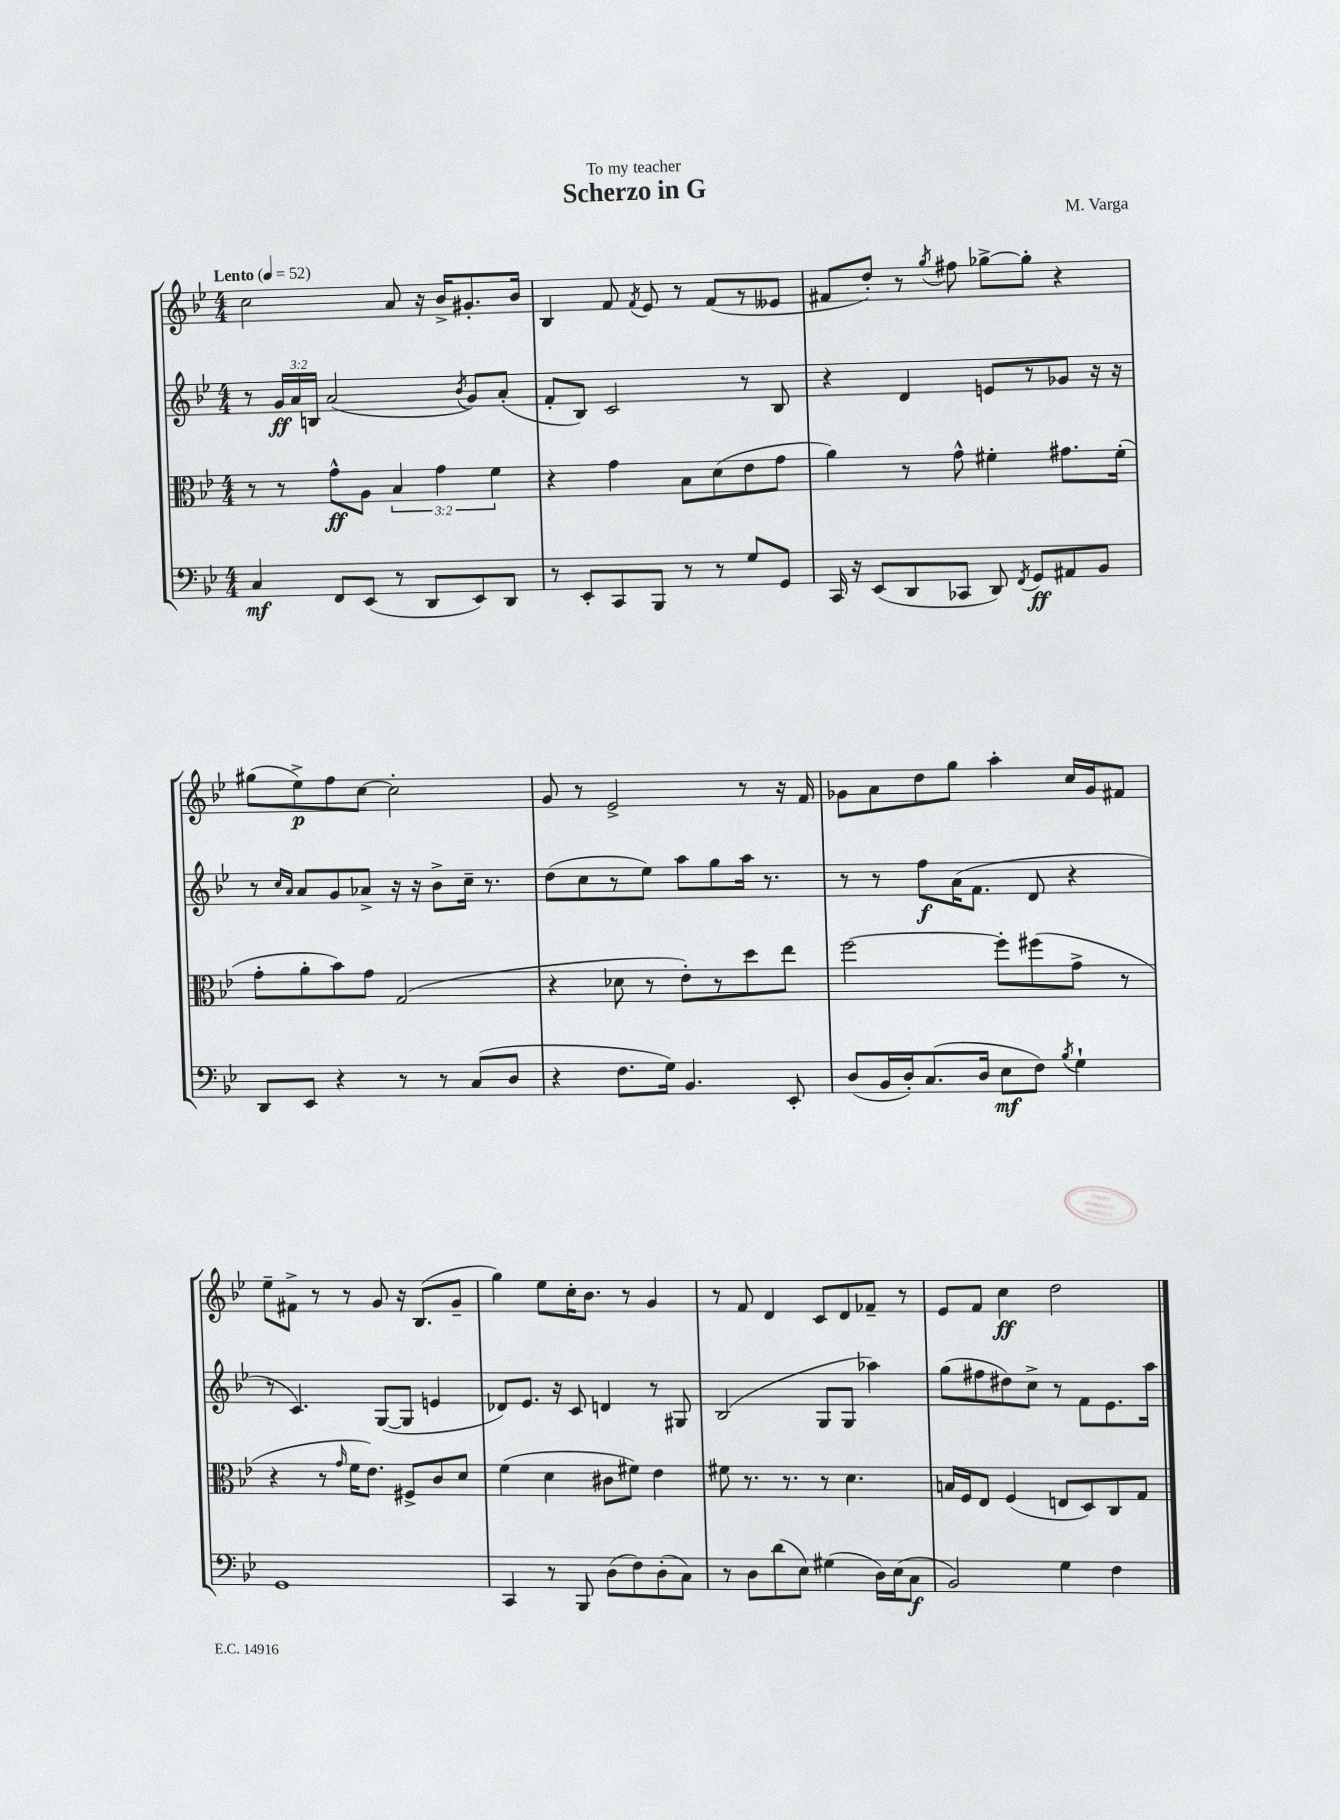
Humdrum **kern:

**kern	**dynam	**kern	**dynam	**kern	**dynam	**kern	**dynam
*part4	*part4	*part3	*part3	*part2	*part2	*part1	*part1
*staff4	*staff4	*staff3	*staff3	*staff2	*staff2	*staff1	*staff1
*clefF4	*	*clefC3	*	*clefG2	*	*clefG2	*
*k[b-e-]	*	*k[b-e-]	*	*k[b-e-]	*	*k[b-e-]	*
*M4/4	*	*M4/4	*	*M4/4	*	*M4/4	*
*MM52	*	*MM52	*	*MM52	*	*MM52	*
=1	=1	=1	=1	=1	=1	=1	=1
!	!	!	!	!	!	!LO:TX:a:B:t=Lento	!
4C/	mf	8r	.	8r	.	2cc\	.
.	.	8r	.	24g/LL	ff	.	.
.	.	.	.	24a/	.	.	.
.	.	.	.	24Bn/JJ	.	.	.
8FF/L	.	8g^^\L	ff	(2a/	.	.	.
(8EE-/J	.	8A\J	.	.	.	.	.
8r	.	6B-/	.	.	.	8a/	.
8DD/L	.	.	.	.	.	16r	.
.	.	6g\	.	.	.	.	.
.	.	.	.	.	.	16b-^/KL	.
.	.	.	.	8qb-/	.	.	.
8EE-/)	.	.	.	8g/L)	.	8.g#X'/	.
.	.	6f\	.	.	.	.	.
8DD/J	.	.	.	(8a'/J	.	.	.
.	.	.	.	.	.	16b-/Jk	.
=2	=2	=2	=2	=2	=2	=2	=2
8r	.	4r	.	8f'/L	.	4B-/	.
8EE-'/L	.	.	.	8B-/J)	.	.	.
8CC/	.	4g\	.	2c/	.	8f/	.
.	.	.	.	.	.	8qf/	.
8BBB-/J	.	.	.	.	.	8e-/	.
8r	.	8B-\L	.	.	.	8r	.
8r	.	(8d\	.	.	.	(8f/L	.
8G/L	.	8e-\	.	8r	.	8r	.
8GG/J	.	8g\J	.	8B-/	.	8e--X/J	.
=3	=3	=3	=3	=3	=3	=3	=3
16CC/	.	4a\)	.	4r	.	8f#X/L	.
16r	.	.	.	.	.	.	.
(8EE-/L	.	.	.	.	.	8dd'/J)	.
8DD/	.	8r	.	4d/	.	8r	.
.	.	.	.	.	.	8qgg/	.
8CC-X/J	.	8g^^\	.	.	.	8ff#X\	.
8DD/)	.	4f#X'\	.	8en/L	.	[8gg-X^\L	.
8qFF/	.	.	.	.	.	.	.
8GG/L	ff	.	.	8r	.	8gg-'\J]	.
8AA#X/	.	8.g#X\L	.	8g-X/J	.	4r	.
8BB-/J	.	.	.	16r	.	.	.
.	.	(16f#'\Jk	.	16r	.	.	.
!!LO:LB:g=z
=4	=4	=4	=4	=4	=4	=4	=4
8DD/L	.	8g'\L	.	8r	.	(8gg#X\L	.
.	.	.	.	16qqcc/LL	.	.	.
.	.	.	.	16qqa/JJ	.	.	.
8EE-/J	.	8a'\	.	8a/L	.	8ee-^\)	p
4r	.	8b-\)	.	8g/	.	8ff\	.
.	.	8g\J	.	8a-X^/J	.	[8cc\J	.
8r	.	(2G/	.	16r	.	2cc'\]	.
.	.	.	.	16r	.	.	.
8r	.	.	.	8b-^\L	.	.	.
(8C/L	.	.	.	16cc~\Jk	.	.	.
.	.	.	.	8.r	.	.	.
8D/J	.	.	.	.	.	.	.
=5	=5	=5	=5	=5	=5	=5	=5
4r	.	4r	.	(8dd\L	.	8g/	.
.	.	.	.	8cc\	.	8r	.
8.F\L	.	8d-X\	.	8r	.	2e-^/	.
.	.	8r	.	8ee-\J)	.	.	.
16G\Jk)	.	.	.	.	.	.	.
4.BB-/	.	8e-'\L)	.	8aa\L	.	.	.
.	.	8r	.	8gg\	.	.	.
.	.	8dd\	.	16aa\Jk	.	8r	.
.	.	.	.	8.r	.	.	.
8EE-'/	.	8ee-\J	.	.	.	16r	.
.	.	.	.	.	.	16f/	.
=6	=6	=6	=6	=6	=6	=6	=6
(8D/L	.	[2ff\	.	8r	.	8g-X\L	.
16BB-/L	.	.	.	8r	.	8a\	.
16D'/J)	.	.	.	.	.	.	.
(8.C/	.	.	.	8ff\L	f	8dd\	.
.	.	.	.	(16a\K	.	8gg\J	.
16D/Jk	.	.	.	8.f\J	.	.	.
8E-\L	mf	8ff'\L]	.	.	.	4aa'\	.
8F\J)	.	(8ff#X\	.	8d/	.	.	.
8qB-/	.	.	.	.	.	.	.
4G`\	.	8g^\J	.	4r	.	16cc/LL	.
.	.	.	.	.	.	16g-/J	.
.	.	8r	.	.	.	8f#X/J	.
!!LO:LB:g=z
=7	=7	=7	=7	=7	=7	=7	=7
1GG	.	4r	.	8r	.	8ee-~\L	.
.	.	.	.	4.c/)	.	8f#X^\J	.
.	.	8r	.	.	.	8r	.
.	.	16qqg/	.	.	.	.	.
.	.	16f\KL	.	.	.	8r	.
.	.	8.e-\J)	.	.	.	.	.
.	.	.	.	([8G/L	.	8g/	.
.	.	8F#X^/L	.	8G/J]	.	16r	.
.	.	.	.	.	.	(8.B-/L	.
.	.	8c/	.	4en/	.	.	.
.	.	8d/J	.	.	.	8g~/J	.
=8	=8	=8	=8	=8	=8	=8	=8
4CC/	.	(4f\	.	8d-X/L)	.	4gg\)	.
.	.	.	.	8.e-/J	.	.	.
8r	.	4d\	.	.	.	8ee-\L	.
.	.	.	.	16r	.	.	.
8BBB-/	.	.	.	8c/	.	16cc'\K	.
.	.	.	.	.	.	8.b-\J	.
(8D\L	.	8c#X\L	.	4dn/	.	.	.
8F\)	.	8f#X\J)	.	.	.	8r	.
(8D'\	.	4e-\	.	8r	.	4g/	.
8C\J)	.	.	.	8G#X/	.	.	.
=9	=9	=9	=9	=9	=9	=9	=9
8r	.	8f#X\	.	(2B-/	.	8r	.
8D\L	.	8.r	.	.	.	8f/	.
(8d\	.	.	.	.	.	4d/	.
.	.	8.r	.	.	.	.	.
8E-\J)	.	.	.	.	.	.	.
(4G#X\	.	8r	.	8G/L	.	8c/L	.
.	.	4.d\	.	8G/J	.	8d/	.
16D\LL)	.	.	.	4aa-X\)	.	8f-X~/J	.
(16E-\J	.	.	.	.	.	.	.
8C\J	f	.	.	.	.	8r	.
=10	=10	=10	=10	=10	=10	=10	=10
2BB-/)	.	16Bn/LL	.	(8gg\L	.	8e-/L	.
.	.	16F/J	.	.	.	.	.
.	.	8E-/J	.	8ff#X\	.	8f/J	.
.	.	(4F/	.	8dd#X\)	.	4cc\	ff
.	.	.	.	8cc^\J	.	.	.
4G\	.	8En/L	.	8r	.	2dd\	.
.	.	8D/)	.	8f\L	.	.	.
4F\	.	8C/	.	8.e-\	.	.	.
.	.	8G/J	.	.	.	.	.
.	.	.	.	16aa\Jk	.	.	.
==	==	==	==	==	==	==	==
*-	*-	*-	*-	*-	*-	*-	*-
